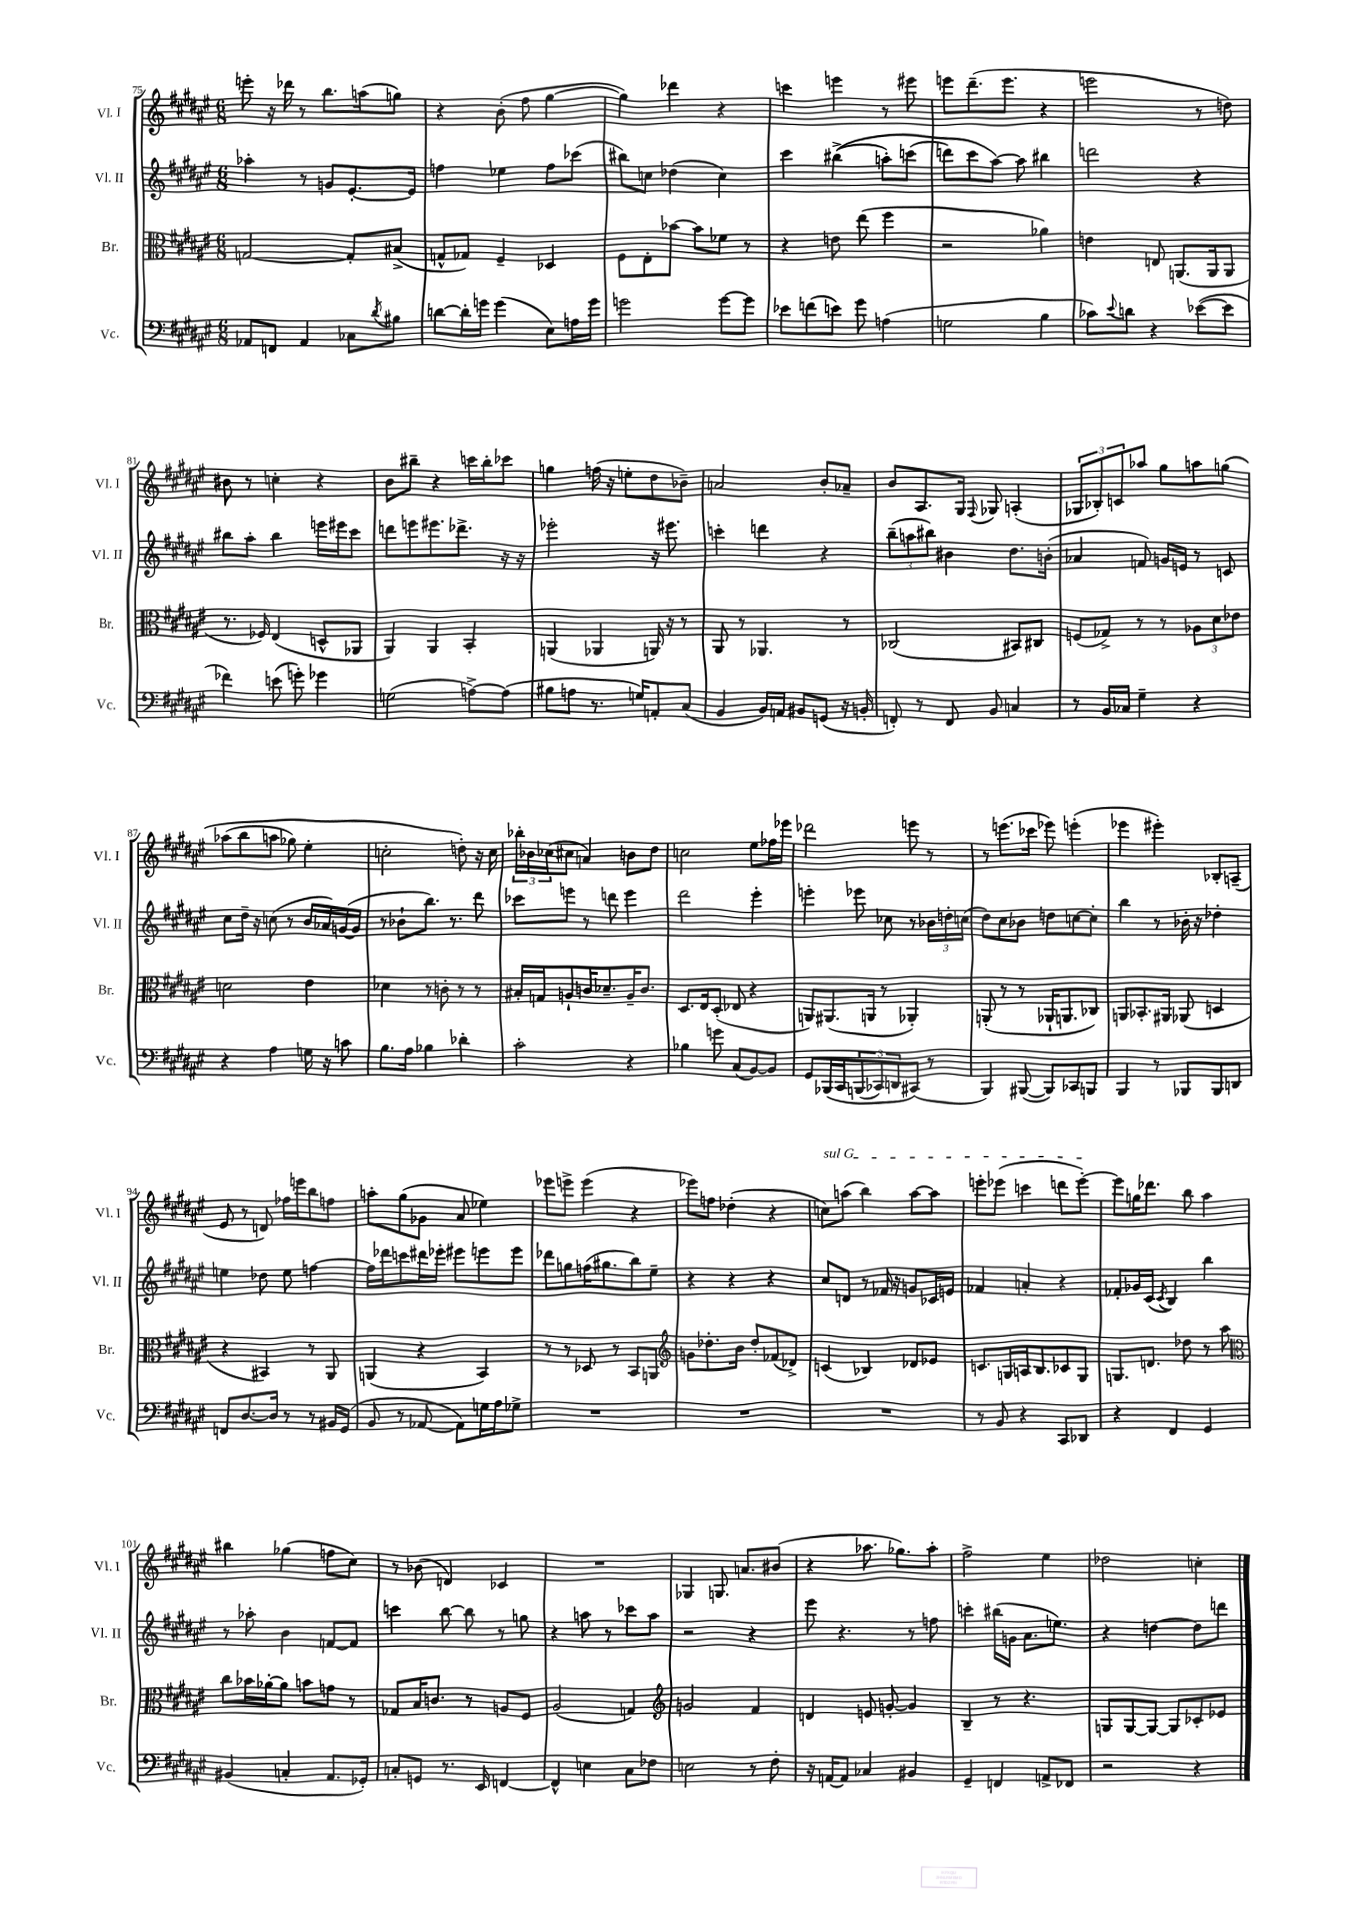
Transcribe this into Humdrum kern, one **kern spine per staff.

**kern	**kern	**kern	**kern
*staff4	*staff3	*staff2	*staff1
*clefF4	*clefC3	*clefG2	*clefG2
*k[f#c#g#d#a#e#]	*k[f#c#g#d#a#e#]	*k[f#c#g#d#a#e#]	*k[f#c#g#d#a#e#]
*M6/8	*M6/8	*M6/8	*M6/8
8AA-	[2G	4aa-'	8eee'
8FF	.	.	16r
.	.	.	16ddd-
4AA-	.	8r	8r
.	.	8g	8.bb
8C-	8G']	[8.e#'	.
.	.	.	(16aa
8qd#	.	.	.
8B#	(8B#^	.	8gg)
.	.	16e#]	.
=	=	=	=
[8d	8G^^	4ff	4r
16d']	8G-)	.	.
16g	.	.	.
(4g	4F#~	4ee-	(8b'
.	.	.	8ff#
8E#)	4D-	8ff	[4gg#
16A	.	(8ccc-	.
16g	.	.	.
=	=	=	=
2g	8F#	8bb#)	4gg#])
.	8E#'	8cc	.
.	[8b-	(4dd-	4ddd-
.	8b-]	.	.
[8g	8f-	4cc)	4r
8g]	8r	.	.
=	=	=	=
8e-	4r	4ccc#	4ccc
(8f	.	.	.
8e)	8e	&((4bb#^	4eee
8g#	(8ee#	.	.
(4A	4ff#	8aa')	8r
.	.	(8ccc	8eee#
=	=	=	=
2G	2r	8ddd)	8eee
.	.	8ccc#	(8.ddd#~
.	.	[8aa#&)	.
.	.	.	8.eee
.	.	8aa#]	.
4B	4a-)	4bb#	4r
=	=	=	=
8c-)	4e	2ddd	2eee
8qqe#	.	.	.
8d	.	.	.
4r	8E	.	.
.	(8.AA	.	.
([8e-	.	4r	8r
.	16AA	.	.
8e-]	8AA	.	8dd)
=	=	=	=
4f-)	8.r	8bb#	8b#
.	.	8aa#'	8r
.	16F-)	.	.
(8e	(4E#	4bb#	4cc'
8g')	.	.	.
4g-	8D^^	16eee	4r
.	.	16eee#	.
.	8AA-	8ccc#	.
=	=	=	=
(2G	4AA#)	8ddd	8b
.	.	8eee	8bb#~
.	4AA#	8.eee#	4r
.	.	8.ddd-^	.
[8A^)	4BB'	.	16ccc
.	.	.	16bb#'
(8A]	.	16r	8ccc-
.	.	16r	.
=	=	=	=
8B#	(4AA	2eee-'	4gg
8A	.	.	.
8.r	4AA-	.	(16ff
.	.	.	16r
.	.	.	8ee'
16G)	.	.	.
8AA'	16AA)	16r	8dd#
.	16r	8.eee#	.
(8C#	8r	.	8b-~)
=	=	=	=
4BB	8AA#	4ccc'	2a
.	8r	.	.
16BB)	4.AA-	4ddd	.
16AA	.	.	.
8BB#	.	.	.
(8GG	.	4r	8b'
16r	8r	.	8a-~
16BB'	.	.	.
=	=	=	=
8FF')	(2C-	(12bb~	8b
.	.	12aa	.
8r	.	.	8.A#
.	.	12bb#)	.
8FF	.	4b#	.
.	.	.	16G#
.	.	.	8qqF#
8BB	.	.	8G-
4C	8BB#)	8.dd#	(4A'
.	8C#	.	.
.	.	(16b'	.
=	=	=	=
8r	(8F	4a-	12G-
.	.	.	12B-')
16BB	8G-^)	.	.
.	.	.	12c
16C-	.	.	.
4G#~	8r	8f)	8aa-
.	8r	16g	8gg#
.	.	16e	.
4r	12A-	8r	8aa
.	12d#	.	.
.	.	8c	&(8gg
.	12e-	.	.
=	=	=	=
4r	2d	8cc#	(8aa-
.	.	16dd#~	8bb
.	.	16r	.
4A#	.	(8cc	8aa
.	.	8r	8gg-)
16G	4e#	16b	4ee#'
16r	.	16a-)	.
8c	.	([16g	.
.	.	16g]	.
=	=	=	=
8.B	4d-	8r	2cc'
.	.	8b-`	.
16A#	.	.	.
4B-	8r	8.bb)	.
.	8c'	.	.
.	.	8.r	.
4d-'	8r	.	8dd'&)
.	8r	8ddd#	16r
.	.	.	16cc
=	=	=	=
2c#'	16B#'	8ccc-	24bb-'
.	.	.	24b-
.	16G	.	.
.	.	.	(24cc-
.	8A`	8eee	8cc#
.	16c	8r	4a)
.	8.d-~	.	.
.	.	8ddd	.
4r	16A~	4eee	8b
.	8.c	.	.
.	.	.	8dd#
=	=	=	=
4B-	8.D#	2ddd#	2cc
.	16E#	.	.
8g	(8D#'	.	.
(8C#	8E-	.	.
[8BB)	4r	4eee#'	8ee#
8BB]	.	.	16ff-
.	.	.	16eee-
=	=	=	=
8GG#	8AA)	4eee'	2ddd-
&(16BBB-	(8.AA#	.	.
16CC#	.	.	.
(12BBB	.	8eee-	.
.	16AA	.	.
12CC-)	.	.	.
.	8r	8cc-	.
12DD	.	.	.
(8CC#&)	4AA-')	8r	8eee
8r	.	24b-	8r
.	.	24dd'	.
.	.	(24cc	.
=	=	=	=
4BBB)	(8AA'	8dd#)	8r
.	8r	8cc#	(8.eee
([8BBB#	8r	8b-	.
.	.	.	16ccc-
8BBB#])	16AA-`	8dd	8eee-)
.	8.AA	.	.
8CC-	.	[8cc	(4eee'
8BBB	8C-)	8cc']	.
=	=	=	=
4BBB	8AA	4bb	4eee-
.	8.BB-'	.	.
8r	.	8r	4eee#')
.	16AA#	.	.
8BBB-	(8AA-	16b-'	.
.	.	16r	.
8BBB-	4D	4dd-'	8B-'
8DD	.	.	(8A~
=	=	=	=
8FF	4r	4ee	8e#
[8.D#	.	.	8r
.	4BB#)	8dd-	8d)
16D#]	.	.	.
8r	.	8ee	16ff-
.	.	.	16eee
8r	8r	[4ff	8bb
16BB#	8AA#	.	8ff
(16GG#	.	.	.
=	=	=	=
8BB	(4AA	16ff]	8aa'
.	.	16ddd-	.
8r	.	8ccc	(8gg#
[8AA-	4r	16ddd#	8g-
.	.	16eee-'	.
8AA-])	.	8eee#	8a#
16G	4BB)	8eee	4ee-)
16A#	.	.	.
8G-^	.	8eee	.
=	=	=	=
2.r	8r	8ddd-	8eee-
.	8r	8gg	8eee^
.	8D-	(16ff	(4eee
.	.	8.gg#	.
.	8r	.	.
.	8BB	8bb)	4r
.	8AA	8ee#~	.
=	=	=	=
*	*clefG2	*	*
2.r	8g	4r	8eee-)
.	8.dd-'	.	8ff
.	.	4r	(4dd-'
.	16b	.	.
.	8dd-'	.	.
.	(8f-	4r	4r
.	8d-^)	.	.
=	=	=	=
2.r	(4c	8cc#	8cc)
.	.	8d	(8aa
.	4B-)	8r	4bb)
.	.	16f-	.
.	.	16r	.
.	8d-	8g	[8aa
.	8e-	16c-	8aa]
.	.	16e	.
=	=	=	=
8r	8.c	4f-	8eee'
8BB	.	.	(8eee-
.	16G	.	.
4r	16A	4a'	4ccc
.	8.B	.	.
8CC#	8c-	4r	8ddd
8DD-	8G	.	[8eee-')
=	=	=	=
4r	8.G	8f-'	8eee-]
.	.	16g-	16gg
.	8.d	(16c#	8.ddd-
.	.	8qc#	.
4FF#	.	4B)	.
.	8dd-	.	8bb
4GG#	8r	4bb	4aa#
.	8aa#	.	.
=	=	=	=
*	*clefC3	*	*
(4BB#	8cc#	8r	4bb#
.	16b-	8aa-'	.
.	[16a-'	.	.
4C'	8a-]	4b	(4gg-
.	8b	.	.
8.AA#	8g	[8f	8ff
.	8r	8f]	8cc#)
16GG-')	.	.	.
=	=	=	=
8C'	8G-	4ccc	8r
8GG	16B	.	(8b-
.	8.c	.	.
8.r	.	[8bb	4d)
.	8r	8bb]	.
16EE#	.	.	.
[4FF	8A	8r	4c-
.	8F#	8gg	.
=	=	=	=
4FF^^]	(2A#	4r	2.r
4E	.	8aa	.
.	.	8r	.
8C#	4G)	8ccc-	.
8F-	.	8aa	.
=	=	=	=
*	*clefG2	*	*
2E	2g	2r	4G-
.	.	.	8.G
.	.	.	8.a
8r	4f#	4r	.
8F#'	.	.	(8b#
=	=	=	=
16r	4d	8eee#	4r
[16AA	.	.	.
8AA]	.	4.r	.
4C-	8e	.	8.aa-
.	[8g'	.	.
.	.	.	8.gg-)
4BB#	4g]	8r	.
.	.	8ff	8aa-'
=	=	=	=
4GG#~	4B~	4ccc'	2ff#^
4FF	8r	(16bb#	.
.	.	16g	.
.	4.r	8.a#	.
8AA^	.	.	4ee#
.	.	8.ee)	.
8FF-	.	.	.
=	=	=	=
2r	8G	4r	2dd-
.	[8G	.	.
.	8G_	[4dd	.
.	8G]	.	.
4r	8c-'	8dd]	4cc'
.	8e-	8ddd	.
==	==	==	==
*-	*-	*-	*-
